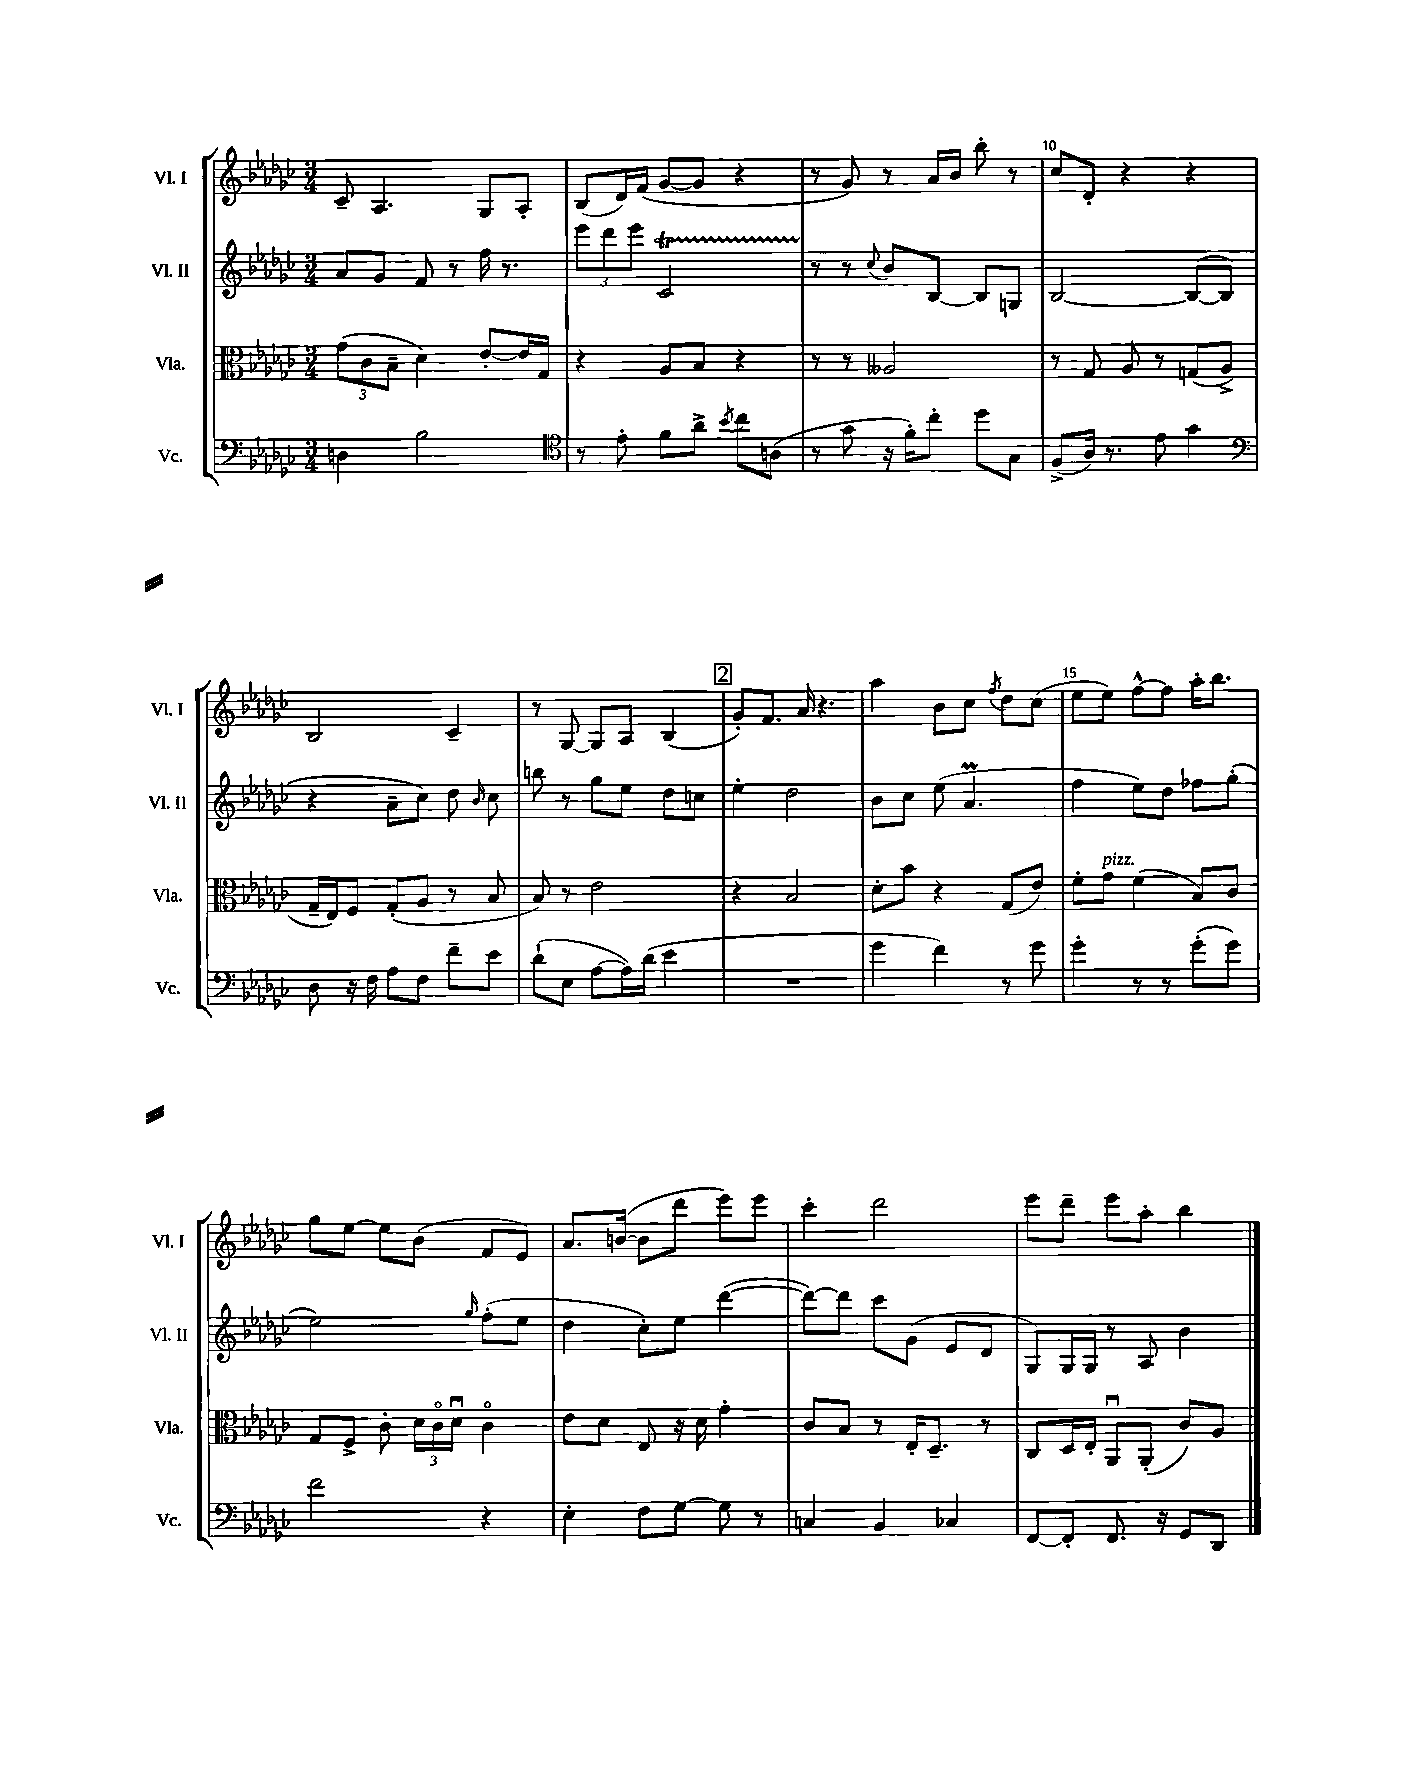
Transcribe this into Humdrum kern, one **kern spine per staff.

**kern	**kern	**kern	**kern
*staff4	*staff3	*staff2	*staff1
*clefF4	*clefC3	*clefG2	*clefG2
*k[b-e-a-d-g-c-]	*k[b-e-a-d-g-c-]	*k[b-e-a-d-g-c-]	*k[b-e-a-d-g-c-]
*M3/4	*M3/4	*M3/4	*M3/4
4D	(12g-	8a-	8c-~
.	12c-	.	.
.	.	8g-	4.A-
.	12B-~	.	.
2B-	4d-)	8f	.
.	.	8r	.
.	[8e-'	16ff	8G-
.	.	8.r	.
.	16e-]	.	8A-'
.	16G-	.	.
=	=	=	=
*clefC4	*	*	*
8r	4r	12eee-	(8B-
.	.	12ddd-	.
8e-'	.	.	16d-)
.	.	12eee-	.
.	.	.	(16f
8f	8A-	2c-	[8g-
8a-^	8B-	.	8g-]
8qb-	.	.	.
8cc-	4r	.	4r
(8A	.	.	.
=	=	=	=
8r	8r	8r	8r
8g-	8r	8r	8g-)
.	.	8qqcc-	.
16r	2A--	8b-	8r
16f')	.	.	.
8cc-'	.	[8B-	16a-
.	.	.	16b-
8dd-	.	8B-]	8bb-'
8G-	.	8G	8r
=	=	=	=
(8F^	8r	[2B-	8cc-
16A-)	8G-	.	8d-'
8.r	.	.	.
.	8A-	.	4r
8e-	8r	.	.
4g-	(8G	(8B-_	4r
.	8A-^	8B-]	.
=	=	=	=
*clefF4	*	*	*
8D-	16G-~	4r	2B-
.	16E-)	.	.
16r	8F	.	.
16F	.	.	.
8A-	(8G-'	8a-~	.
8F	8A-	8cc-)	.
8f~	8r	8dd-	4c-~
.	.	16qqb-	.
8e-	8B-	8cc-	.
=	=	=	=
(8d-`	8B-)	8bb	8r
8E-	8r	8r	[8G-
[8A-	2e-	8gg-	8G-]
16A-])	.	8ee-	8A-
(16d-	.	.	.
4e-	.	8dd-	(4B-
.	.	8cc	.
=	=	=	=
2.r	4r	4ee-'	8g-')
.	.	.	8.f
.	2B-	2dd-	.
.	.	.	16a-
.	.	.	4.r
=	=	=	=
4g-	8d-'	8b-	4aa-
.	8b-	8cc-	.
4f)	4r	(8ee-	8b-
.	.	4.a-	8cc-
.	.	.	8qff
8r	(8G-	.	8dd-
8g-	8e-)	.	(8cc-
=	=	=	=
4g-'	8f'	4ff	8ee-
.	8g-	.	8ee-)
8r	(4f	8ee-)	[8ff^^
8r	.	8dd-	8ff]
(8g-'	8B-)	8ff-	16aa-'
.	.	.	8.bb-
8g-)	8c-	(8gg-'	.
=	=	=	=
2f	8G-	2ee-)	8gg-
.	8F^	.	[8ee-
.	8c-'	.	8ee-]
.	24d-	.	(8b-
.	24c-o	.	.
.	24d-u	.	.
.	.	16qqgg-	.
4r	4c-o	(8ff'	8f
.	.	8ee-	8e-)
=	=	=	=
4E-'	8e-	4dd-	8.a-
.	8d-	.	.
.	.	.	([16b
8F	8E-	8cc-')	8b]
[8G-	16r	8ee-	8ddd-
.	16d-	.	.
8G-]	4g-'	([4ddd-	8eee-)
8r	.	.	8eee-
=	=	=	=
4C	8c-	8ddd-_)	4ccc-'
.	8B-	8ddd-]	.
4BB-	8r	8ccc-	2ddd-
.	16E-'	(8g-	.
.	8.D-~	.	.
4C-	.	8e-	.
.	8r	8d-	.
=	=	=	=
[8FF	8C-	8G-)	8eee-
8FF']	16D-	16G-	8ddd-~
.	16E-'	16G-	.
8.FF	8AA-u	8r	8eee-
.	(8AA-'	8A-	8aa-'
16r	.	.	.
8GG-	8c-)	4b-	4bb-
8DD-	8A-	.	.
==	==	==	==
*-	*-	*-	*-
